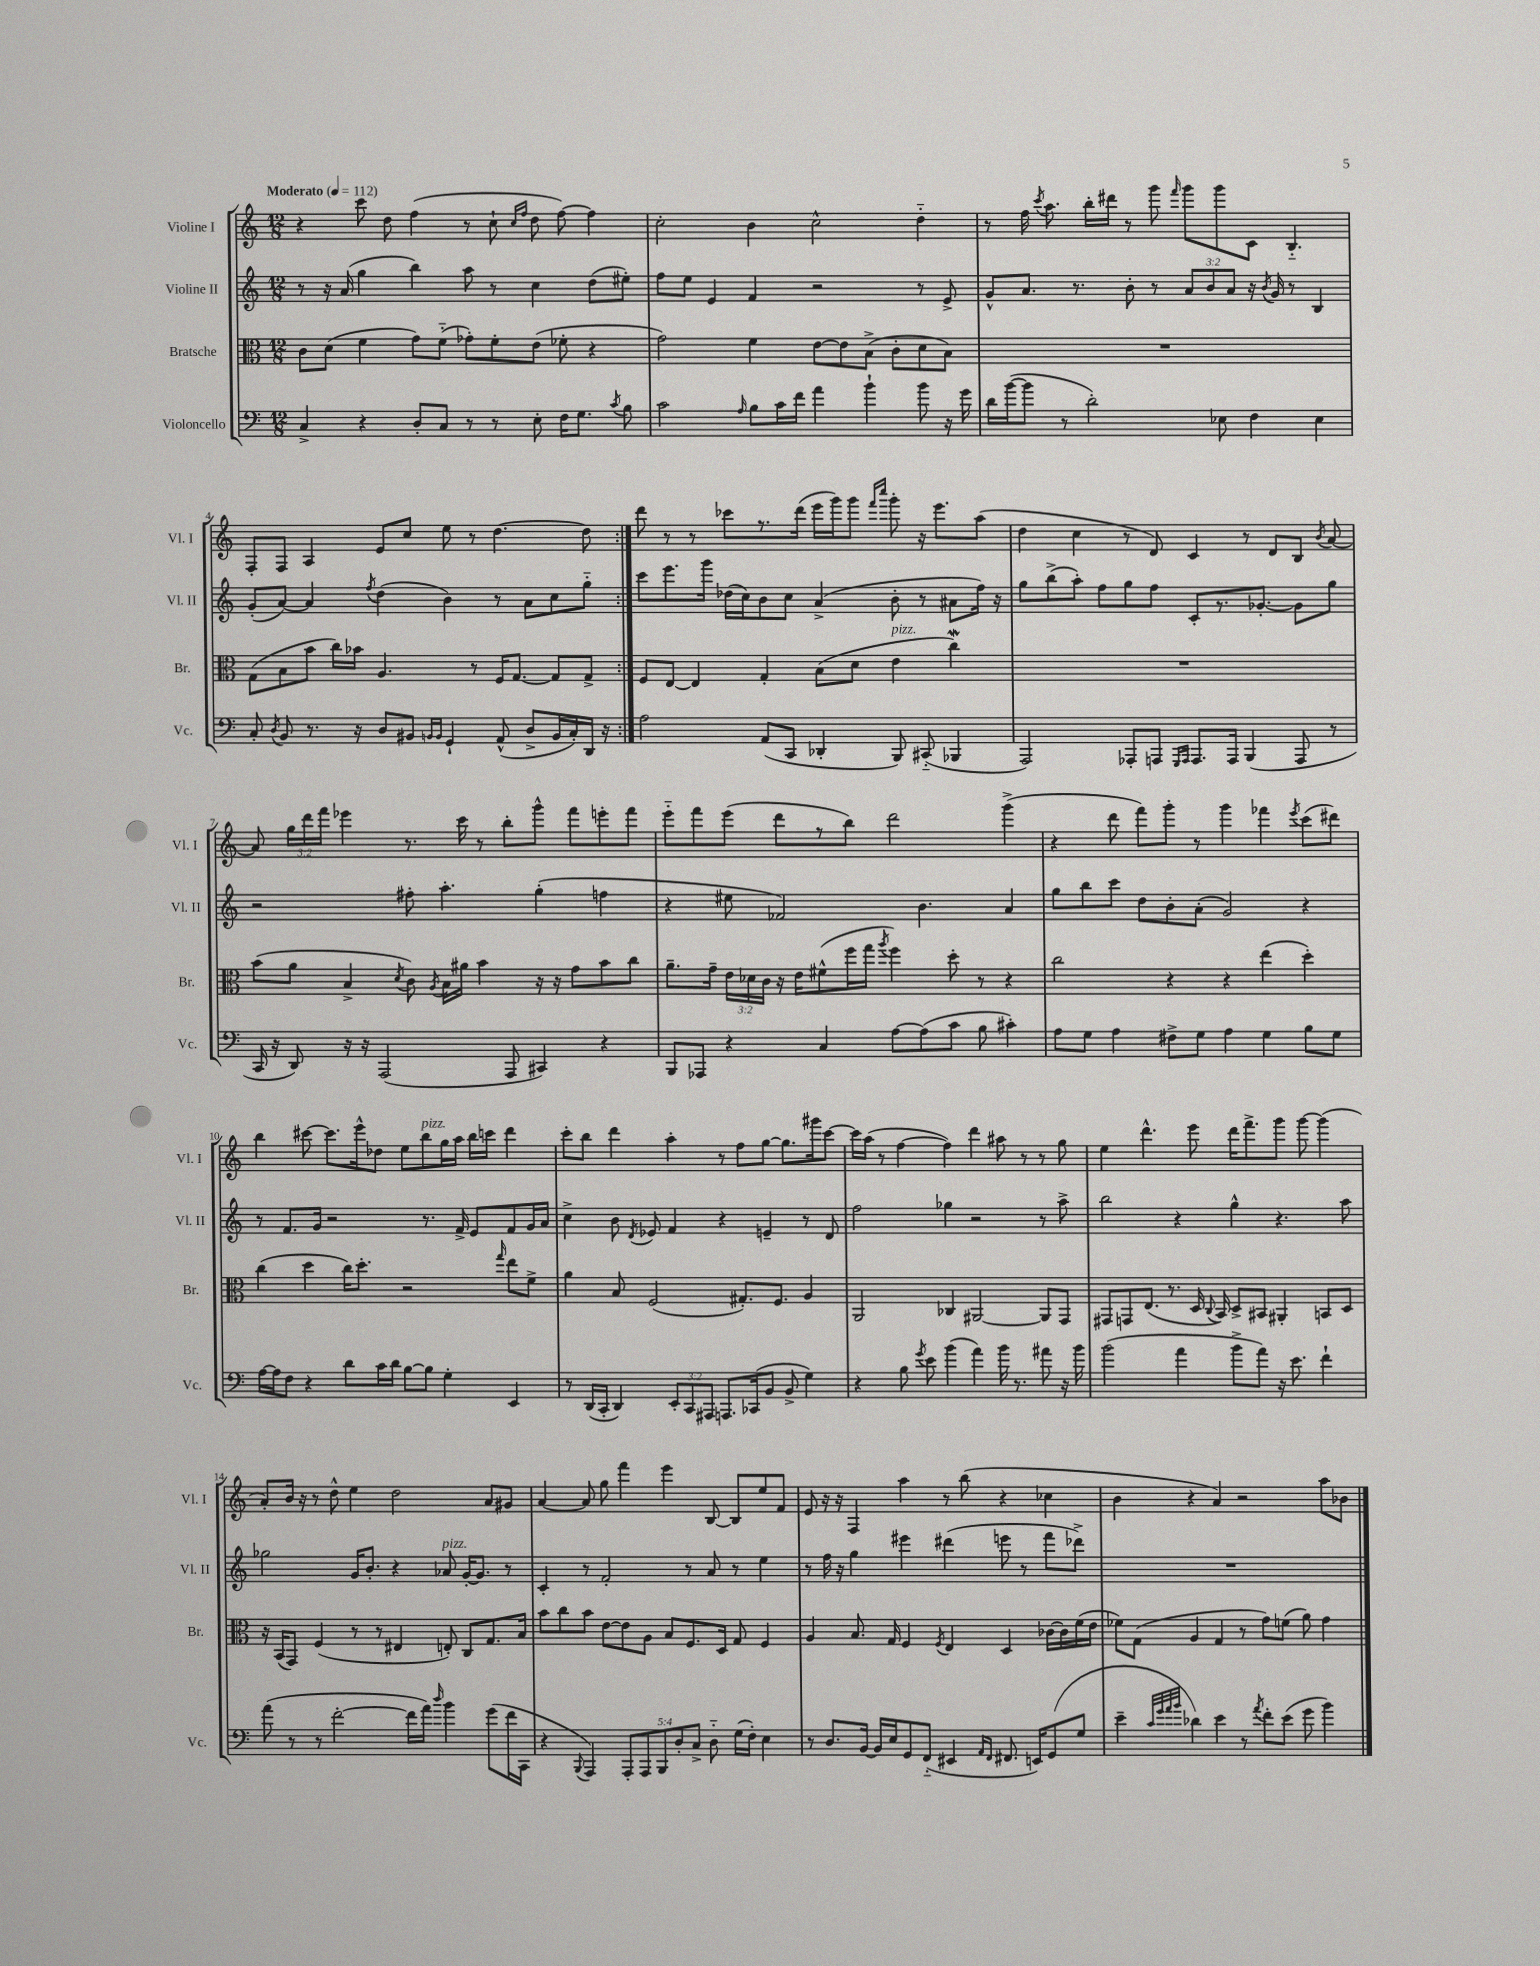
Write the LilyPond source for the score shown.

<<
\new StaffGroup <<
\new Staff = "s0" \with { instrumentName = "Violine I" shortInstrumentName = "Vl. I" } {
    \clef treble \key c \major \numericTimeSignature \time 12/8 \override Staff.TupletNumber.text = #tuplet-number::calc-fraction-text \tempo "Moderato" 4 = 112
    \autoBeamOff \repeat volta 2 { r4 c'''8 d''8 f''4( r8 c''8-! \grace { c''16[ f''16] } d''8 f''8~) f''4 |
    c''2-. b'4 c''2-^ d''4-_ |
    r8 f''16 \acciaccatura { c'''8 } a''8. b''16[-. dis'''16] r8 g'''8 \grace { f'''16 } g'''8[ g'''8 c'8] b4.-_ |
    f8[-. f8] a4 e'8[ c''8] e''8 r8 d''4.~ d''8 | }
    d'''8 r8 r8 ces'''8[ r8. d'''16]( e'''16[ g'''16) g'''8] \grace { f'''16[ c''''16] } g'''8-. r16 e'''8.[ a''8]( |
    d''4 c''4 r8 d'8) c'4 r8 d'8[ b8] \acciaccatura { b'8 } a'8~ |
    a'8 \tuplet 3/2 { g''16[ d'''16 f'''16] } ees'''4 r8. c'''16 r8 b''8[-. g'''8]-^ f'''8[ e'''8-. f'''8] |
    e'''8[-_ f'''8 e'''8]( d'''8[ r8 b''8]) d'''2 g'''4->( |
    r4 d'''8 f'''8[) g'''8]-. r8 g'''4 fes'''4 \acciaccatura { e'''8 } c'''8[( dis'''8]) |
    b''4 cis'''8~ cis'''8.[ e'''16-^ des''8] e''8[ b''8^\markup { \italic "pizz." } g''16 a''16] b''16[ c'''16] d'''4 |
    c'''8[-. b''8] d'''4 a''4-. r8 f''8[ g''8]~ g''8.[ gis'''16 c'''8]~ |
    c'''16[ a''16]( r8 f''4~ f''4) d'''4 ais''8 r8 r8 g''8 |
    e''4 d'''4.-^ e'''8 d'''16[ f'''8.-> g'''8] g'''8~ g'''4( |
    a'8[-.) b'16] r16 r8 d''8-^ e''4 d''2 a'8[ gis'8] |
    a'4~ a'8 g''8 f'''4 e'''4 b8~ b8[ e''8 f'8] |
    e'8 r16 r16 f4 a''4 r8 b''8( r4 ces''4 |
    b'4 r4 a'4) r2 a''8[ bes'8] \bar "|." |
}
\new Staff = "s1" \with { instrumentName = "Violine II" shortInstrumentName = "Vl. II" } {
    \clef treble \key c \major \numericTimeSignature \time 12/8 \override Staff.TupletNumber.text = #tuplet-number::calc-fraction-text
    \autoBeamOff \repeat volta 2 { r8 r16 a'16( g''4 b''4) a''8 r8 c''4 d''8[( eis''8]-.) |
    f''8[ e''8] e'4 f'4 r2 r8 e'8-> |
    g'8[-^ a'8.] r8. b'8-. r8 \tuplet 3/2 { a'8[ b'8 a'8] } r16 \acciaccatura { b'8 } g'16 r8 b4 |
    g'8[-.( a'8]~) a'4 \acciaccatura { f''8 } d''4( b'4) r8 a'8[ c''8 g''8]-_ | }
    c'''8[ e'''8. g'''16] des''16[( c''16) b'8 c''8] a'4->( b'8-. r8 ais'8[ f''16]) r16 |
    g''8[ b''8->( a''8]-.) f''8[ g''8 f''8] c'8[-. r8. ges'8.]~-. ges'8[ g''8] |
    r2 fis''8-. a''4.-. g''4-.( f''4 |
    r4 eis''8 fes'2) b'4. a'4 |
    g''8[ b''8 c'''8] d''8[ b'8-. a'8]-.( g'2) r4 |
    r8 f'8.[ g'16] r2 r8. f'16-> e'8[ f'8 g'16 a'16] |
    c''4-> b'8 \acciaccatura { d'8 } ees'8 f'4 r4 e'4-- r8 d'8 |
    f''2 ges''4 r2 r8 a''8-> |
    b''2 r4 g''4-^ r4. a''8 |
    ges''2 g'16[ b'8.]-. r4 aes'8^\markup { \italic "pizz." } g'16[~-. g'8.] r8 |
    c'4-. r8 f'2-. r8 a'8 r8 e''4 |
    r8 f''16 r16 g''4 eis'''4 dis'''4( e'''8 r8 f'''8[ des'''8]->) |
    R1. \bar "|." |
}
\new Staff = "s2" \with { instrumentName = "Bratsche" shortInstrumentName = "Br." } {
    \clef alto \key c \major \numericTimeSignature \time 12/8 \override Staff.TupletNumber.text = #tuplet-number::calc-fraction-text
    \autoBeamOff \repeat volta 2 { c'8[ d'8]( f'4 g'8[) f'8]-_( ges'8[-.) f'8-. e'8]( fes'8-. r4 |
    g'2) f'4 e'8[~ e'8 b8]->( c'8[-. d'8 b8]) |
    R1. |
    g8[( b8 b'8] c''16[) bes'16] a4. r8 f16[ g8.]~ g8[ g8]-> | }
    f8[ e8]~ e4 g4-. b8[( d'8] e'4^\markup { \italic "pizz." } c''4\mordent) |
    R1. |
    b'8[( a'8] b4-> \acciaccatura { d'8 } c'8) \acciaccatura { a8 } b16[ ais'16] b'4 r16 r16 g'8[ b'8 c''8] |
    a'8.[-- g'16]-- \tuplet 3/2 { e'16[ des'16 c'16] } r16 e'16[ fis'8-^( f''16 g''16] \acciaccatura { a''8 } f''4) d''8-. r8 r4 |
    c''2 r4 r4 e''4( d''4-.) |
    c''4( d''4 c''16[) d''8.]-. r2 \grace { g''16 } e''8[ f'8]-> |
    a'4 b8 f2( gis8.[-.) f8.] a4 |
    a,2 ces4 ais,2~ ais,8[ g,8] |
    gis,8[ g,8 e8.]( r8. d16 \appoggiatura { c8 } b,16) d8[-> bis,8] ais,4-. b,8[ d8] |
    r16 b,16[( g,8]) f4( r8 r8 eis4 e8-.) c8[ g8. b16] |
    b'8[ c''8 b'8] e'8[~ e'8 a8] b8[ f8. d16] g8 f4 |
    a4 b8. g16 f4 \acciaccatura { f8 } e4 d4 ces'16[~ ces'16 f'16( e'16] |
    fes'8[) g8]( a4 g4 r8 g'8[) f'8]( a'8) g'4 \bar "|." |
}
\new Staff = "s3" \with { instrumentName = "Violoncello" shortInstrumentName = "Vc." } {
    \clef bass \key c \major \numericTimeSignature \time 12/8 \override Staff.TupletNumber.text = #tuplet-number::calc-fraction-text
    \autoBeamOff \repeat volta 2 { c4-> r4 d8[-. c8] r8 r8 e8-. f16[ g8.] \acciaccatura { c'8 } b8 |
    c'2 \grace { a16 } b8[ c'16 f'16] a'4 b'4-! b'8 r16 g'16 |
    d'16[ b'16~( b'8] r8 d'2-.) ees8 f4 ees4 |
    c8-. \acciaccatura { d8 } b,8 r8. r16 d8[ bis,8] \grace { b,16[ b,16] } g,4-! a,8-^( d8[-> b,16 c16-.) d,16] r16 | }
    a2 a,8[( c,8] des,4-. b,,8) cis,8-_( bes,,4 |
    a,,2) aes,,8[-. a,,8] \grace { g,,16[ a,,16] } a,,8.[ a,,16] b,,4( a,,8 r8 |
    c,16 r16 d,8) r16 r16 a,,2( a,,8 cis,4) r4 |
    b,,8[ aes,,8] r4 c4 a8[~ a8( c'8] b8 cis'4-.) |
    a8[ g8] a4 fis8[-> g8] a4 g4 b8[ g8] |
    a16[~ a16 f8] r4 d'8[ c'16 d'16] b8[~ b8] g4-. e,4 |
    r8 d,16[( c,16]-. d,4) \tuplet 3/2 { e,8[-. c,8 ais,,8] } a,,8.[ ces,16( b,8] b,8-> g4) |
    r4 b8 \acciaccatura { g'8 } e'8 b'4( a'4) b'16 r8. ais'8 r16 b'16 |
    b'2( a'4 b'8[-> a'8]) r16 e'8. f'4-! |
    a'8( r8 r8 f'2~-. f'16[ a'16]) \grace { d''16 } b'4 g'8[( f'16 c,16] |
    r4 \appoggiatura { b,,8 } a,,4) \tuplet 5/4 { a,,8[-. a,,8 b,,8 d8-. c8]-> } d8-_ g16[( f16]-.) e4 |
    r8 d8.[ b,16]~ b,16[ e16 g,8 f,8]-_( eis,4 \grace { a,16[ f,16] } fis,8. e,16[) g,8( g8] |
    e'4-- \grace { c'32[ g'32 a'32 b'32] } des'4) e'4 r8 \acciaccatura { a'8 } f'8[-. e'8]( g'8 b'4) \bar "|." |
}
>>
>>
